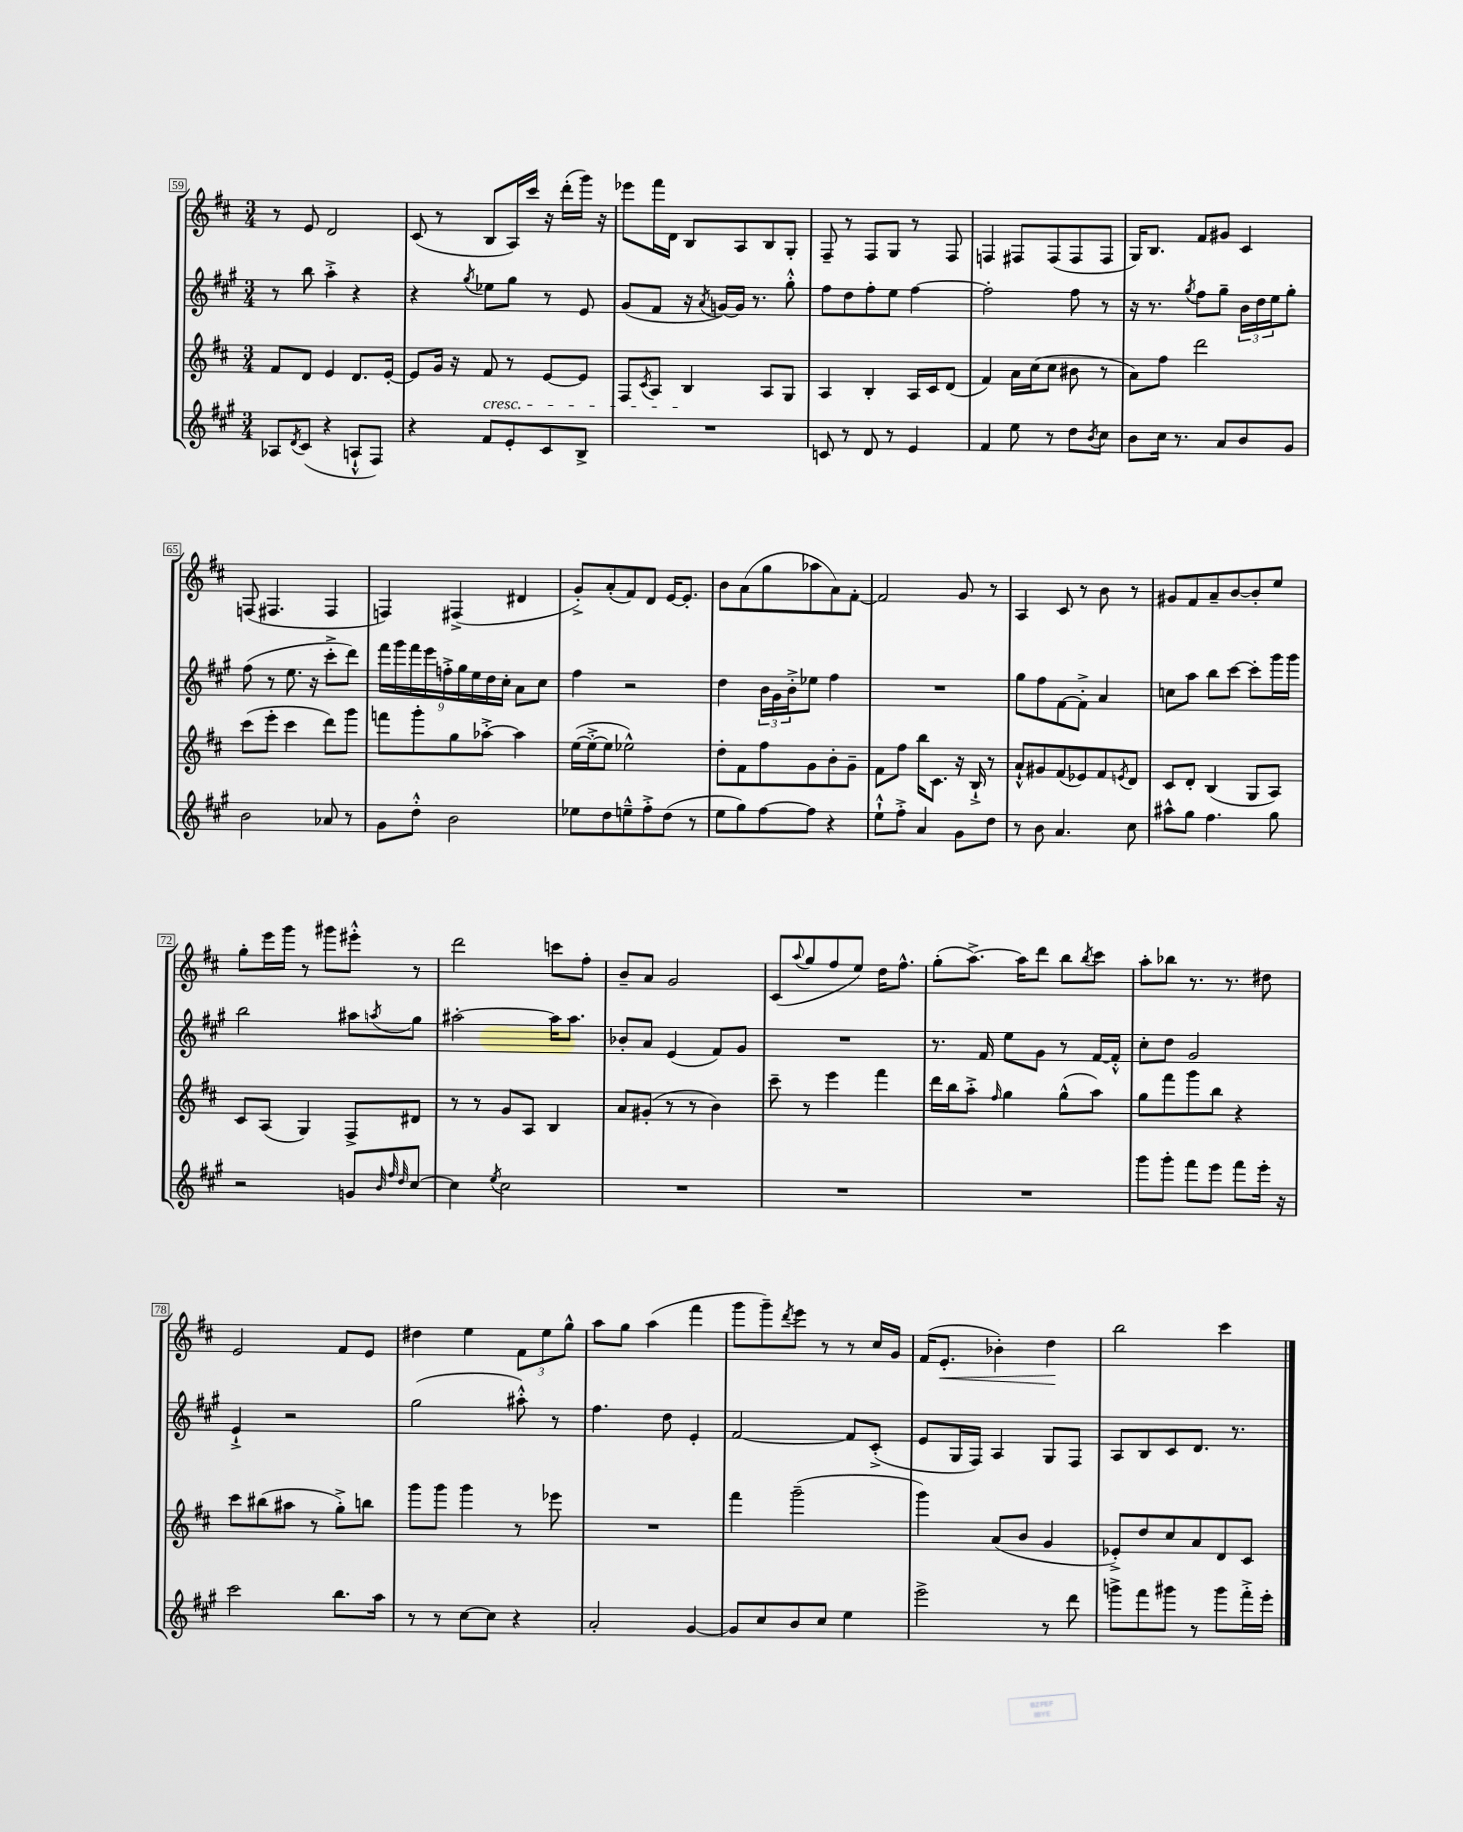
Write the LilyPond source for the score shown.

<<
\new StaffGroup <<
\new Staff = "s0" {
    \clef treble \key d \major \numericTimeSignature \time 3/4
    r8 e'8 d'2 |
    cis'8( r8 b8 a16) cis'''16 r16 d'''16-.( g'''16) r16 |
    ees'''8 fis'''16 d'16 b8 a8 b8 g8-. |
    fis8-- r8 fis8 g8 r8 fis8 |
    f4 fis8 fis8( fis8 fis8 |
    g16) b8. fis'8 gis'8 cis'4 |
    f8( fis4. fis4 |
    f4) fis4->( dis'4 |
    g'8-.->) a'8-.( fis'8) d'8 e'16~ e'8.-. |
    b'8 a'8( g''8 aes''8 a'8) fis'8~-. |
    fis'2 g'8 r8 |
    a4 cis'8 r8 b'8 r8 |
    gis'8 fis'8 a'8-- b'8~ b'8-. e''8 |
    g''8-. e'''16 g'''16 r8 gis'''8 eis'''8-.-^ r8 |
    d'''2 c'''8 fis''8-. |
    b'8-- a'8 g'2 |
    cis'8( \appoggiatura { a''8 } g''8 fis''8 e''8) d''16 fis''8.-^ |
    g''8-.( a''8.~->) a''16 d'''8 b''8 \acciaccatura { b''8 } cis'''8 |
    a''8-. bes''8 r8. r8. dis''8 |
    e'2 fis'8 e'8 |
    dis''4 e''4 \tuplet 3/2 { fis'8 e''8 g''8-^ } |
    a''8 g''8 a''4( fis'''4 |
    g'''8 g'''8--) \acciaccatura { d'''8 } e'''8 r8 r8 cis''16 g'16 |
    fis'16( e'8.-.\< bes'4-.) d''4\! |
    b''2 cis'''4 \bar "|." |
}
\new Staff = "s1" {
    \clef treble \key a \major \numericTimeSignature \time 3/4
    r8 b''8 a''4-.-> r4 |
    r4 \acciaccatura { gis''8 } ees''8 gis''8 r8 e'8 |
    gis'8( fis'8 r16 \acciaccatura { a'8 } g'16~) g'16 r8. gis''8-.-^ |
    fis''8 d''8 fis''8-. e''8 fis''4~ |
    fis''2-. fis''8 r8 |
    r16 r8. \acciaccatura { gis''8 } fis''8 gis''8-- \tuplet 3/2 { b'16 d''16 e''16 } gis''8-. |
    fis''8( r8 e''8. r16 cis'''8-.-> d'''8) |
    \tuplet 9/8 { fis'''16 gis'''16 fis'''16 e'''16 f''16-.-> gis''16 e''16 d''16 cis''16-. } a'8 cis''8 |
    fis''4 r2 |
    d''4 \tuplet 3/2 { b'16 gis'16 b'16-.-> } ees''8 fis''4 |
    R2. |
    gis''8 fis''8 fis'8~ fis'8-.-> a'4 |
    c''8 a''8 b''8 cis'''8~ cis'''8-. gis'''16 gis'''16 |
    b''2 ais''8 \acciaccatura { a''8 } gis''8 |
    ais''2~-. ais''16 ais''8. |
    bes'8-. a'8 e'4( fis'8) gis'8 |
    R2. |
    r8. fis'16 e''8 gis'8 r8 fis'16~ fis'16-.-^ |
    cis''8-. d''8 gis'2 |
    e'4-!-> r2 |
    gis''2( ais''8-.-^) r8 |
    fis''4. d''8 e'4-. |
    fis'2~ fis'8 cis'8-.->( |
    e'8 gis16 fis16) a4 gis8 fis8 |
    a8 b8 cis'8 d'8. r8. \bar "|." |
}
\new Staff = "s2" {
    \clef treble \key d \major \numericTimeSignature \time 3/4
    fis'8 d'8 e'4 d'8. e'16~-. |
    e'8 g'16 r16 fis'8\cresc r8 e'8~ e'8 |
    fis8 \acciaccatura { cis'8 } a8 b4\! a8 g8 |
    a4 b4-. a16 cis'16 d'8( |
    fis'4) a'16 cis''16( cis''8 bis'8 r8 |
    a'8) fis''8 d'''2 |
    cis'''8( e'''8-. cis'''4 d'''8) g'''8 |
    f'''8 g'''8-. g''8 aes''8~-.-> aes''4 |
    e''16~( e''16~-.-> e''8 ees''2-^) |
    d''8-. fis'8 fis''8 g'8 b'8-. g'8-- |
    fis'8 fis''8 b''16 cis'8. r16 b16-!-> r8 |
    a'8-!-^ gis'8 fis'8( ees'8) fis'8 \acciaccatura { e'8 } d'8 |
    cis'8 d'8-. b4( g8 a8) |
    cis'8 a8( g4) fis8-> dis'8 |
    r8 r8 g'8 a8 b4 |
    a'8 gis'8-.( r8 r8 b'4) |
    cis'''8-- r8 e'''4 fis'''4 |
    d'''16 b''16 a''8-.-> \grace { fis''16 } g''4 g''8-^( a''8) |
    g''8 fis'''8 g'''8 b''8 r4 |
    cis'''8 bis''8( ais''8 r8 g''8-.->) b''8 |
    g'''8 g'''8 g'''4 r8 ees'''8 |
    R2. |
    fis'''4 g'''2--( |
    g'''4) a'8( b'8 g'4 |
    ees'8-.->) d''8 cis''8 a'8 d'8 cis'8 \bar "|." |
}
\new Staff = "s3" {
    \clef treble \key a \major \numericTimeSignature \time 3/4
    aes8 \acciaccatura { d'8 } cis'8( r4 a8-!-^ fis8) |
    r4 fis'8 e'8-. cis'8 b8-> |
    R2. |
    c'8 r8 d'8 r8 e'4 |
    fis'4 e''8 r8 d''8 \acciaccatura { b'8 } cis''8 |
    b'8 cis''16 r8. a'8 b'8 gis'8 |
    b'2 aes'8 r8 |
    gis'8 d''8-.-^ b'2 |
    ees''8 d''8 e''8---^ fis''8-.-> d''8( r8 |
    e''8 gis''8) fis''8~ fis''8 r4 |
    e''8-!-^ fis''8-.-> a'4 gis'8 d''8 |
    r8 b'8 a'4. cis''8 |
    ais''8-^ gis''8 fis''4. gis''8 |
    r2 g'8 \grace { b'32 fis''32 d''32 } cis''8~ |
    cis''4 \acciaccatura { e''8 } cis''2 |
    R2. |
    R2. |
    R2. |
    gis'''8 gis'''8-. fis'''8 e'''8 fis'''8 e'''16-. r16 |
    cis'''2 b''8. a''16 |
    r8 r8 cis''8~ cis''8 r4 |
    a'2-. gis'4~ |
    gis'8 cis''8 b'8 cis''8 e''4 |
    e'''2-> r8 d'''8 |
    g'''8-> fis'''8 gis'''8 r8 gis'''8 fis'''16-.-> e'''16-. \bar "|." |
}
>>
>>
\layout { \context { \Score currentBarNumber = #59 \override BarNumber.stencil = #(make-stencil-boxer 0.1 0.3 ly:text-interface::print) } }
